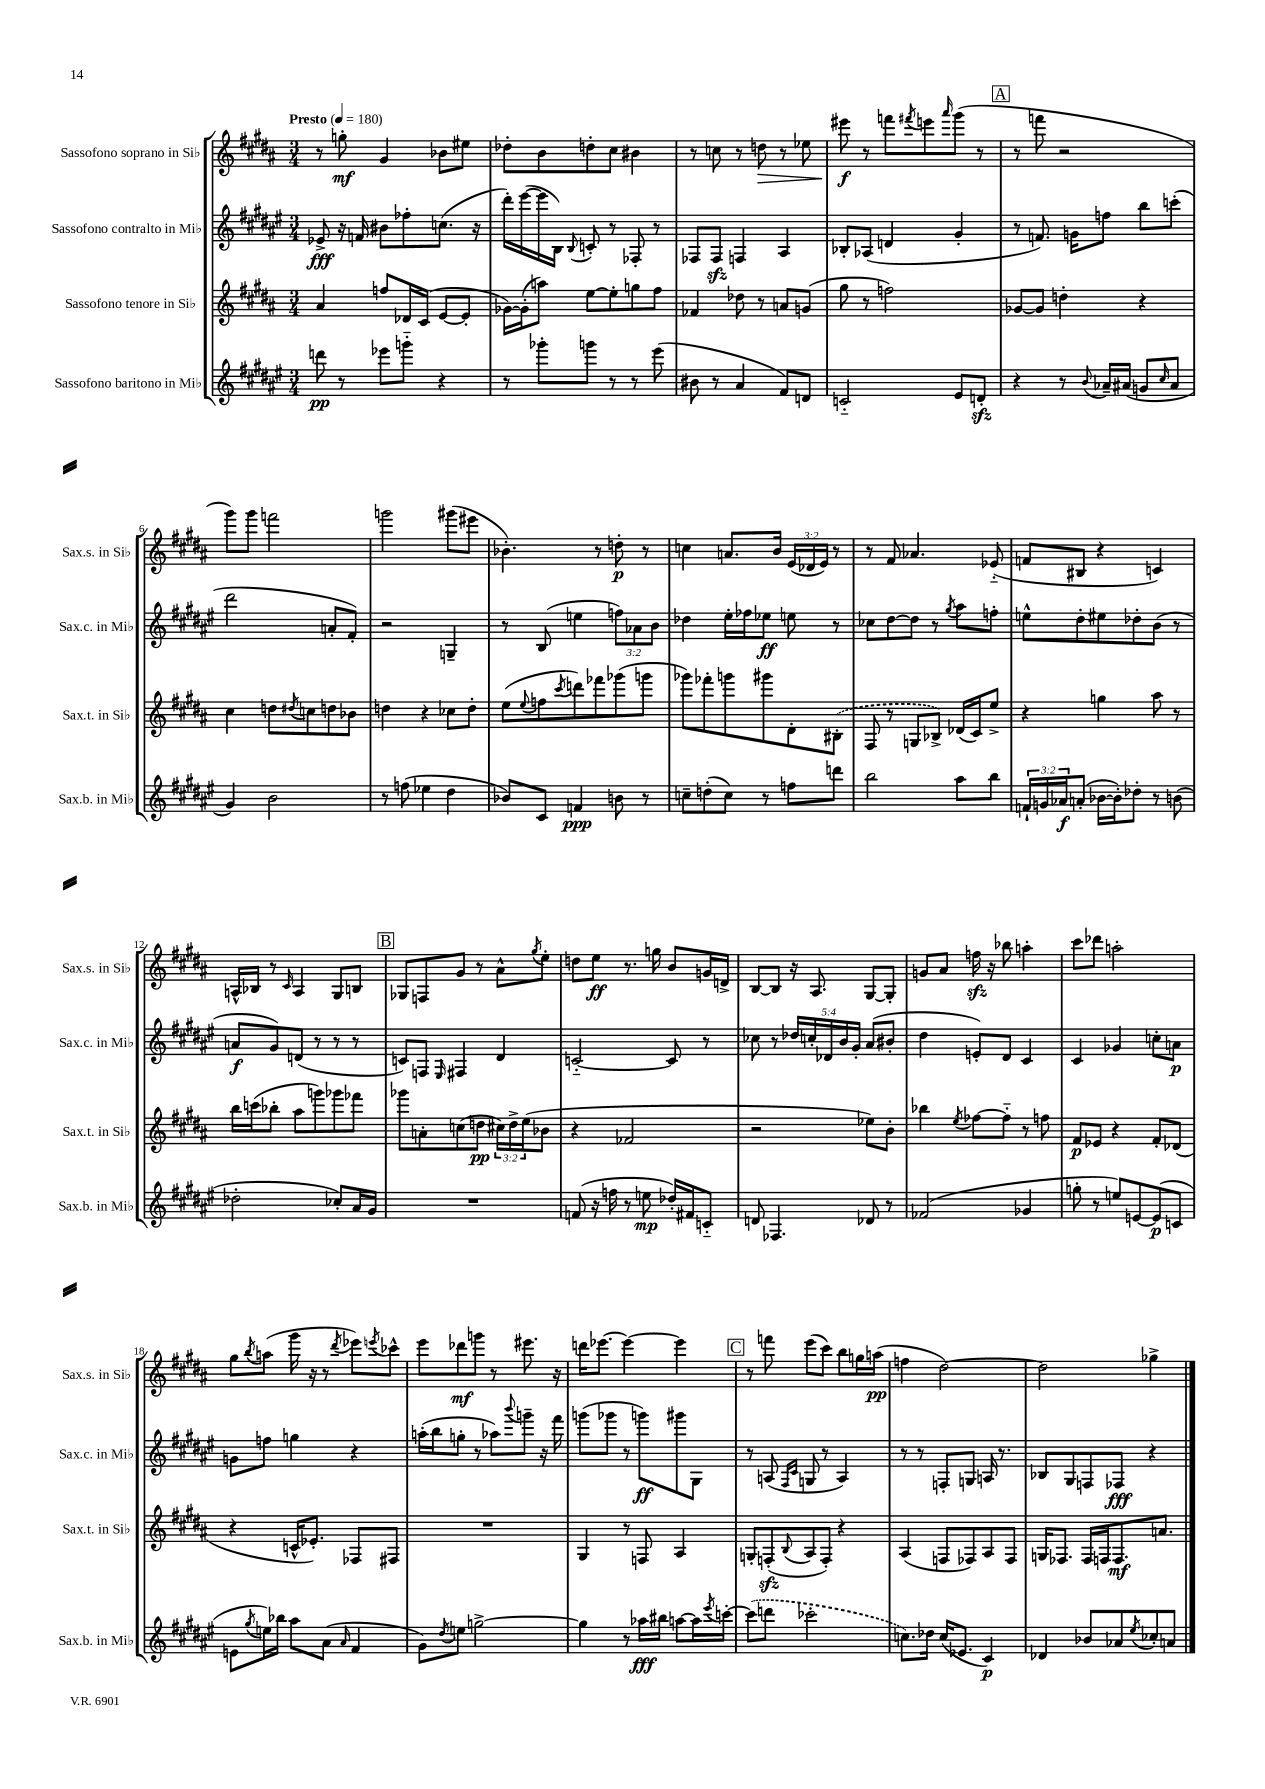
<<
\new StaffGroup <<
\new Staff = "s0" \with { instrumentName = "Sassofono soprano in Sib" shortInstrumentName = "Sax.s. in Sib" } {
    \clef treble \key b \major \numericTimeSignature \time 3/4 \override Staff.TupletNumber.text = #tuplet-number::calc-fraction-text \tempo "Presto" 4 = 180
    r8 g''8-.\mf gis'4 bes'8 eis''8 |
    des''8-. b'8 d''8-. cis''8 bis'4 |
    r8 c''8 r8 d''8\> r8 ees''8 |
    eis'''8\f\! r8 f'''8 \acciaccatura { fis'''8 } e'''8 \grace { ais'''16 } gis'''8( r8 |
    \mark \markup { \box "A" } r8 f'''8 r2 |
    gis'''8) gis'''8 f'''2 |
    g'''2 gis'''8( eis'''8 |
    bes'4.-.) r8 d''8-.\p r8 |
    c''4 a'8. b'16 \tuplet 3/2 { e'16( des'16 e'16) } r8 |
    r8 fis'8 aes'4. ees'8-_( |
    f'8 bis8 r4 c'4) |
    a16-^ bes16 r8 \grace { cis'16 } a4 gis8 b8 |
    \mark \markup { \box "B" } ges8 f8 gis'8 r8 ais'8-^ \acciaccatura { gis''8 } e''8-. |
    d''8 e''8\ff r8. g''16 b'8 g'16 d'16-> |
    b8~ b8 r16 ais8. gis8~ gis8-. |
    g'8 ais'8 f''16\sfz r16 bes''8 a''4-. |
    cis'''8 des'''8 a''2-. |
    gis''8 \acciaccatura { b''8 } a''8( gis'''16 r16 r8 \acciaccatura { dis'''8 } ees'''8) \acciaccatura { e'''8 } ces'''8-^ |
    e'''8 des'''8\mf g'''8 r8 eis'''8. r16 |
    d'''16 ees'''8.~ ees'''4~ ees'''4 |
    \mark \markup { \box "C" } r8 f'''8 e'''8( cis'''8) b''8 g''16 a''16\pp( |
    f''4 dis''2~) |
    dis''2 ges''4-> \bar "|." |
}
\new Staff = "s1" \with { instrumentName = "Sassofono contralto in Mib" shortInstrumentName = "Sax.c. in Mib" } {
    \clef treble \key fis \major \numericTimeSignature \time 3/4 \override Staff.TupletNumber.text = #tuplet-number::calc-fraction-text
    ees'8->\fff r16 f'16 bis'8 fes''8-. c''8.( r16 |
    dis'''16-.) eis'''16~( eis'''16 b16) \appoggiatura { b8 } c'8-. r8 fes8-. r8 |
    fes8 fes8\sfz f4 ais4 |
    bes8-. aes8( d'4 gis'4-. |
    \mark \markup { \box "A" } r8 f'8.) g'16 f''8 b''8 c'''8-.( |
    dis'''2 a'8-. fis'8-.) |
    r2 g4-- |
    r8 b8( e''4 \tuplet 3/2 { f''8) aes'8 b'8 } |
    des''4 eis''16-. fes''16 ees''8\ff e''8 r8 |
    ces''8 dis''8~ dis''8 r8 \acciaccatura { gis''8 } ais''8 f''8-. |
    e''8-^ dis''8-. eis''8 des''8-. b'8( r8 |
    a'8\f gis'8) d'8( r8 r8 r8 |
    \mark \markup { \box "B" } c'8) f8 \grace { eis16 } fis4 dis'4 |
    c'2~-_ c'8 r8 |
    ces''8 r8 \tuplet 5/4 { des''16 c''16-. des'16 b'16 gis'16-. } ais'8( bis'8-. |
    dis''4 e'8-.) dis'8 cis'4 |
    cis'4 ges'4 c''8-. a'8\p |
    g'8 f''8 g''4 r4 |
    a''16-.( b''16 g''8-. r8 aes''8) \appoggiatura { b'''8 } g'''8-- r16 fis'''16 |
    g'''8( ges'''8 r8 g'''8\ff) gis'''8 gis8 |
    \mark \markup { \box "C" } r8 a8( \grace { fis16 cis'16 } g8 r8 a4) |
    r8 r8 f8-. g8 a16 r8. |
    bes8 gis8 f8 fes8\fff r4 \bar "|." |
}
\new Staff = "s2" \with { instrumentName = "Sassofono tenore in Sib" shortInstrumentName = "Sax.t. in Sib" } {
    \clef treble \key b \major \numericTimeSignature \time 3/4 \override Staff.TupletNumber.text = #tuplet-number::calc-fraction-text
    ais'4 f''8 des'16 cis'16( e'8~ e'8-. |
    ges'16~) ges'16-.( a''8) e''8~ e''8-. g''8 fis''8 |
    fes'4 des''8 r8 a'8 g'8( |
    gis''8 r8 f''2) |
    \mark \markup { \box "A" } ges'8~ ges'8 d''4-. r4 |
    cis''4 d''8 \acciaccatura { dis''8 } c''8 d''8 bes'8 |
    d''4 r4 ces''8 d''8-. |
    e''8( \appoggiatura { e''8 } f''8 \acciaccatura { cis'''8 } d'''8) fes'''8 ges'''8( g'''8 |
    ges'''8) fes'''8-. g'''8 gis'''8 dis'8-. \once \slurDashed bis8-.( |
    fis8 r8 g8 bes8->) des'16( cis'16) e''8-> |
    r4 g''4 ais''8 r8 |
    b''16 c'''16( bes''8-. ais''8 g'''8) ges'''8 fes'''8 |
    \mark \markup { \box "B" } ges'''8 a'8-. c''8( d''8\pp \tuplet 3/2 { cis''16) d''16-> e''16( } bes'8 |
    r4 fes'2 |
    r2 ees''8) b'8-. |
    bes''4 \acciaccatura { e''8 } fes''8~ fes''8-_ r8 f''8 |
    fis'8\p ees'8 r4 fis'8-. des'8( |
    r4 c'16-^ ees'8.-.) fes8 fis8 |
    R2. |
    gis4 r8 f8 ais4 |
    \mark \markup { \box "C" } g8-. f8-.\sfz( \appoggiatura { b8 } ais8 f8-.) r4 |
    ais4( f8 fes8) ais8 fes8 |
    g16 fes8. fes16 f16 f8.\mf a'8. \bar "|." |
}
\new Staff = "s3" \with { instrumentName = "Sassofono baritono in Mib" shortInstrumentName = "Sax.b. in Mib" } {
    \clef treble \key fis \major \numericTimeSignature \time 3/4 \override Staff.TupletNumber.text = #tuplet-number::calc-fraction-text
    d'''8\pp r8 ees'''8 g'''8-_ r4 |
    r8 ges'''8-. g'''8 r8 r8 eis'''8( |
    bis'8 r8 ais'4 fis'8) d'8 |
    c'2-_ eis'8 d'8-.\sfz |
    \mark \markup { \box "A" } r4 r8 \appoggiatura { b'8 } aes'16-- ais'16( g'8 \grace { cis''16 } ais'8 |
    gis'4) b'2 |
    r8 f''8( ees''4 dis''4 |
    bes'8) cis'8 f'4\ppp b'8 r8 |
    c''8-- d''8-.( c''8) r8 f''8 d'''8 |
    b''2 ais''8 b''8 |
    \tuplet 3/2 { f'16-! g'16 aes'16\f } a'8-.( bes'16~ bes'16-.) des''8-. r8 b'8( |
    des''2-. ces''8-.) ais'16 gis'16 |
    \mark \markup { \box "B" } R2. |
    f'8( r16 f''16 r8 e''8\mp des''16-.) fis'16 c'8-_ |
    d'8 fes4. des'8 r8 |
    fes'2( ges'4 |
    g''8-. r8 e''8) e'8~ e'8\p( c'8 |
    e'8 \acciaccatura { gis''8 } e''16) bes''16 ais''8 ais'8( \grace { ais'16 } fis'4 |
    gis'8) \acciaccatura { dis''8 } e''8 g''2~-> |
    g''4 r8 aes''16\fff bis''16 a''8~ a''16 \acciaccatura { eis'''8 } c'''16~-. |
    \mark \markup { \box "C" } \once \slurDashed c'''8( d'''8 ces'''2-. |
    c''8.) des''16 c''16( ees'8. cis'4\p) |
    des'4 bes'8 aes'8 \acciaccatura { eis''8 } ces''8-. a'8 \bar "|." |
}
>>
>>
